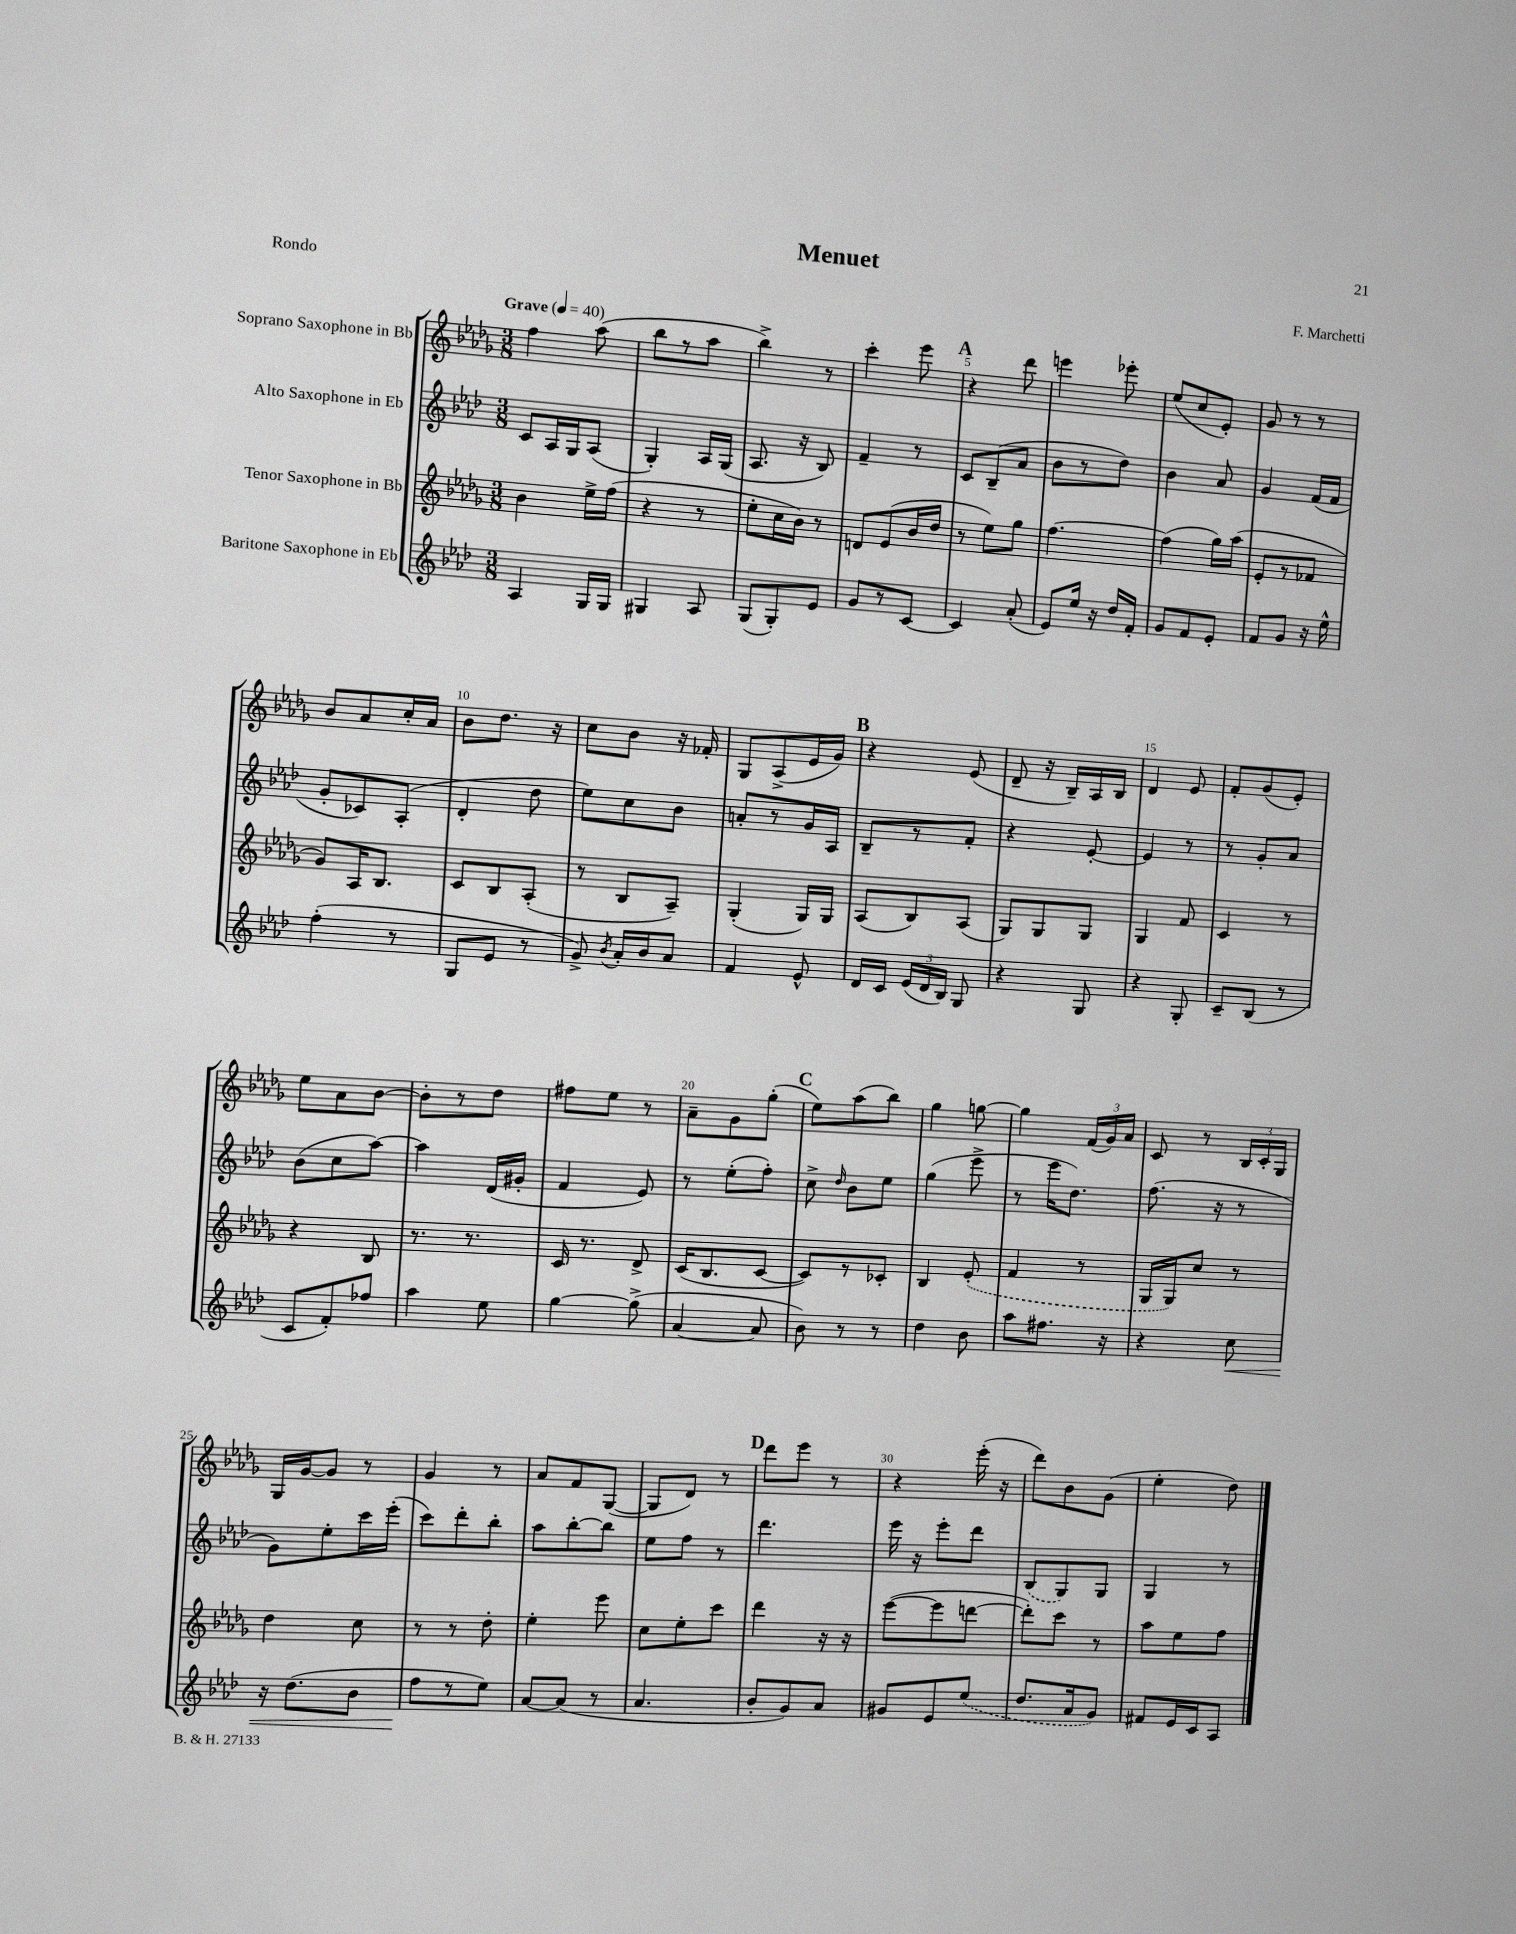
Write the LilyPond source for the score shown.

\header { title = "Menuet" composer = "F. Marchetti" piece = "Rondo" }
<<
\new StaffGroup <<
\new Staff = "s0" \with { instrumentName = "Soprano Saxophone in Bb" } {
    \clef treble \key des \major \numericTimeSignature \time 3/8 \tempo "Grave" 4 = 40
    \autoBeamOff f''4 aes''8( |
    bes''8[ r8 aes''8] |
    bes''4->) r8 |
    c'''4-. ees'''8 |
    \mark \markup { \bold "A" } r4 des'''8 |
    e'''4 ees'''8-. |
    ees''8[( c''8 ees'8]-.) |
    ges'8 r8 r8 |
    bes'8[ aes'8 c''16-. aes'16] |
    bes'8[ des''8.] r16 |
    c''8[ bes'8] r16 fes'16-. |
    ges8[ aes8->( ees'16 ges'16]) |
    \mark \markup { \bold "B" } r4 ees'8( |
    des'8-- r16 bes16[--) aes16 bes16] |
    des'4 ees'8 |
    f'8[-. ges'8( ees'8]-.) |
    ees''8[ aes'8 bes'8]~ |
    bes'8[-. r8 des''8] |
    fis''8[ ees''8] r8 |
    aes'8[-- ges'8 ges''8]-.( |
    \mark \markup { \bold "C" } ees''8[) aes''8( bes''8]) |
    ges''4 g''8~ |
    g''4 \tuplet 3/2 { f'16[( ges'16) aes'16] } |
    c'8 r8 \tuplet 3/2 { bes16[ c'16-. ges16] } |
    ges16[ ges'16~ ges'8] r8 |
    ges'4 r8 |
    aes'8[ f'8 ges8]~( |
    ges8[ des'8]) r8 |
    \mark \markup { \bold "D" } des'''8[ ees'''8] r8 |
    r4 ees'''16-.( r16 |
    des'''8[) bes'8 ges'8]( |
    ees''4-. des''8) \bar "|." |
}
\new Staff = "s1" \with { instrumentName = "Alto Saxophone in Eb" } {
    \clef treble \key aes \major \numericTimeSignature \time 3/8
    \autoBeamOff c'8[ aes16 g16 aes8]( |
    g4-.) aes16[ g16]( |
    aes8. r16 bes8) |
    f'4-- r8 |
    \mark \markup { \bold "A" } c'8[ bes8--( aes'8] |
    bes'8[ r8 des''8]) |
    bes'4 aes'8 |
    g'4 f'16[( f'16] |
    g'8[-. ces'8) aes8]-.( |
    des'4-. des''8 |
    ees''8[) c''8 bes'8] |
    a'8[-. r8 g'16 aes16] |
    \mark \markup { \bold "B" } bes8[-- r8 f'8]-. |
    r4 ees'8~-. |
    ees'4 r8 |
    r8 g'8[-. aes'8] |
    bes'8[( c''8 aes''8]~) |
    aes''4 des'16[( gis'16]-. |
    f'4 ees'8) |
    r8 ees''8[-.( f''8]-.) |
    \mark \markup { \bold "C" } c''8-> \grace { des''16 } bes'8[ ees''8] |
    g''4( ees'''8-> |
    r8 ees'''16[ des''8.]) |
    f''8.( r16 r8 |
    g'8[) ees''8-. c'''16 ees'''16]-.( |
    c'''8[) des'''8-. bes''8]-. |
    aes''8[ bes''8~-. bes''8] |
    ees''8[ f''8] r8 |
    \mark \markup { \bold "D" } des'''4. |
    ees'''16 r16 ees'''8[-. des'''8] |
    \once \slurDashed bes8[( g8) g8] |
    g4 r8 \bar "|." |
}
\new Staff = "s2" \with { instrumentName = "Tenor Saxophone in Bb" } {
    \clef treble \key des \major \numericTimeSignature \time 3/8
    \autoBeamOff bes'4 ees''16[-> f''16]( |
    r4 r8 |
    ees''8[-. c''16 bes'16]) r8 |
    d'8[ ees'8( bes'16 des''16] |
    \mark \markup { \bold "A" } r8 ees''8[) ges''8] |
    f''4.~ |
    f''4( ges''16[) aes''16]( |
    ees'8[-. r8 fes'8] |
    ges'8[) aes16 bes8.] |
    c'8[ bes8 aes8]-.( |
    r8 bes8[ aes8]--) |
    ges4-.( ges16[) ges16] |
    \mark \markup { \bold "B" } aes8[( bes8) aes8]( |
    ges8[) ges8 ges8] |
    ges4 f'8 |
    c'4 r8 |
    r4 bes8 |
    r8. r8. |
    c'16 r8. des'8-> |
    c'16[( bes8. c'8]~ |
    \mark \markup { \bold "C" } c'8[) r8 ces'8]-. |
    bes4 \once \slurDashed ees'8-.( |
    f'4 r8 |
    ges16[ ges16) c''8] r8 |
    des''4 c''8 |
    r8 r8 des''8-. |
    ees''4-. ees'''8 |
    c''8[ ees''8-. c'''8] |
    \mark \markup { \bold "D" } des'''4 r16 r16 |
    ees'''8[~( ees'''8 d'''8]~ |
    d'''8[-.) c'''8] r8 |
    aes''8[ ees''8 f''8] \bar "|." |
}
\new Staff = "s3" \with { instrumentName = "Baritone Saxophone in Eb" } {
    \clef treble \key aes \major \numericTimeSignature \time 3/8
    \autoBeamOff aes4 g16[ g16] |
    gis4 aes8 |
    g8[( g8-.) ees'8] |
    g'8[ r8 c'8]~ |
    \mark \markup { \bold "A" } c'4 aes'8-.( |
    ees'8[) ees''16] r16 des''16[ f'16]-. |
    g'8[ f'8 ees'8]-. |
    f'8[ g'8] r16 ees''16-^ |
    f''4-.( r8 |
    g8[ ees'8] r8 |
    g'8->) \acciaccatura { bes'8 } aes'16[-. bes'16 aes'8] |
    f'4 ees'8-^ |
    \mark \markup { \bold "B" } des'16[ c'16] \tuplet 3/2 { ees'16[( des'16 bes16]) } g8 |
    r4 g8 |
    r4 g8-. |
    c'8[-- bes8]( r8 |
    c'8[ f'8-.) fes''8] |
    aes''4 ees''8 |
    g''4~ g''8->( |
    aes'4~ aes'8 |
    \mark \markup { \bold "C" } bes'8) r8 r8 |
    des''4 bes'8 |
    aes''8[ fis''8.] r16 |
    r4 c''8\< |
    r16 des''8.[( bes'8] |
    f''8[\! r8 ees''8]) |
    aes'8[~ aes'8]( r8 |
    aes'4. |
    \mark \markup { \bold "D" } bes'8[-. g'8) aes'8] |
    gis'8[ ees'8 \once \slurDashed ees''8]( |
    des''8.[ aes'16 g'8]) |
    fis'8[ ees'16 c'16 aes8] \bar "|." |
}
>>
>>
\layout { \context { \Score \override BarNumber.break-visibility = ##(#f #t #t) barNumberVisibility = #(every-nth-bar-number-visible 5) } }
